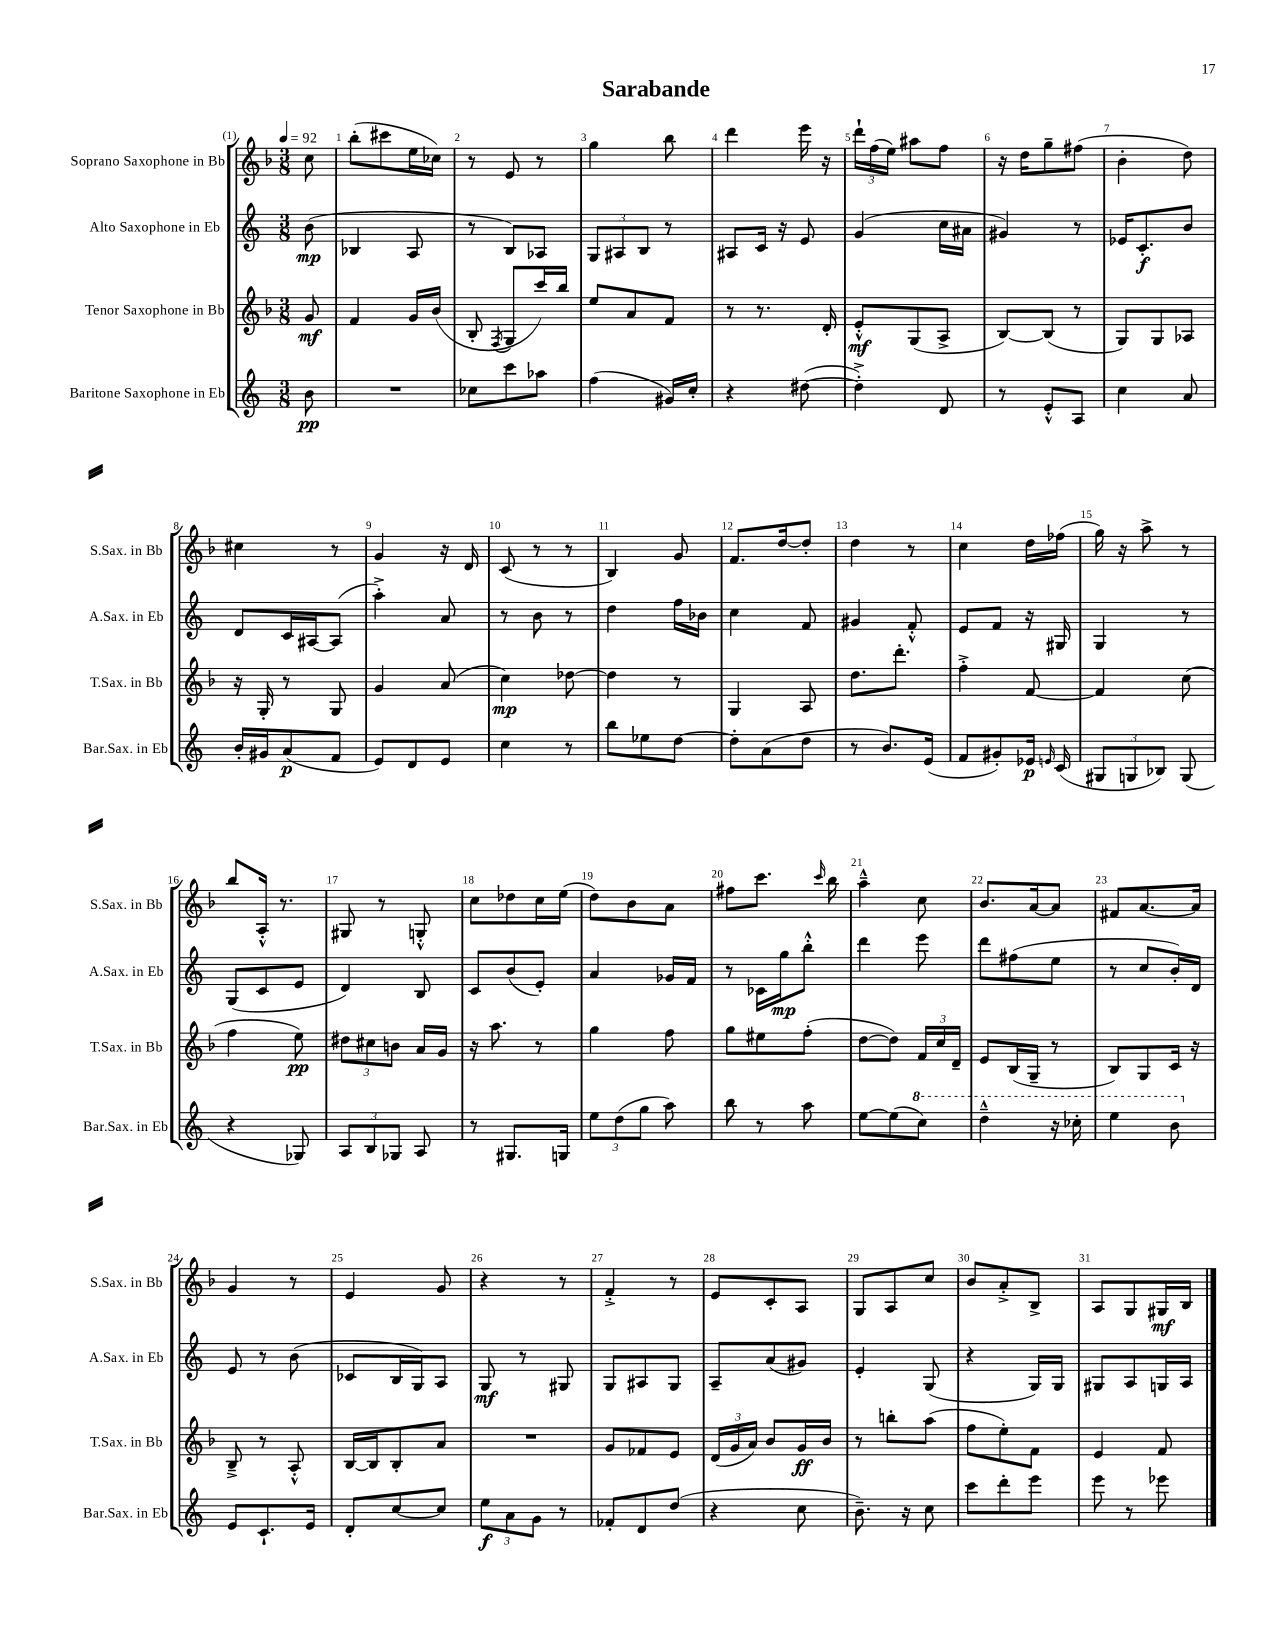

**kern	**dynam	**kern	**dynam	**kern	**dynam	**kern	**dynam
*part4	*part4	*part3	*part3	*part2	*part2	*part1	*part1
*staff4	*staff4	*staff3	*staff3	*staff2	*staff2	*staff1	*staff1
*I"Baritone Saxophone in Eb	*	*I"Tenor Saxophone in Bb	*	*I"Alto Saxophone in Eb	*	*I"Soprano Saxophone in Bb	*
*I'Bar.Sax. in Eb	*	*I'T.Sax. in Bb	*	*I'A.Sax. in Eb	*	*I'S.Sax. in Bb	*
*clefG2	*	*clefG2	*	*clefG2	*	*clefG2	*
*k[]	*	*k[b-]	*	*k[]	*	*k[b-]	*
*M3/8	*	*M3/8	*	*M3/8	*	*M3/8	*
*MM92	*	*MM92	*	*MM92	*	*MM92	*
=	=	=	=	=	=	=	=
8b\	pp	8g/	mf	(8b\	mp	8cc\	.
=1	=1	=1	=1	=1	=1	=1	=1
4.r	.	4f/	.	4B-X/	.	(8bb-'\L	.
.	.	.	.	.	.	8ccc#X\	.
.	.	16g/LL	.	8A/	.	16ee\L	.
.	.	(16b-/JJ	.	.	.	16cc-X\JJ)	.
=2	=2	=2	=2	=2	=2	=2	=2
8cc-X\L	.	8B-'/	.	8r	.	8r	.
.	.	8qF/	.	.	.	.	.
8ccc\	.	8G/L	.	8B/L)	.	8e/	.
8aa-X\J	.	16ccc/L)	.	8A-X/J	.	8r	.
.	.	16bb-/JJ	.	.	.	.	.
=3	=3	=3	=3	=3	=3	=3	=3
(4ff\	.	8ee/L	.	12G/L	.	4gg\	.
.	.	.	.	12A#X/	.	.	.
.	.	8a/	.	.	.	.	.
.	.	.	.	12B/J	.	.	.
16g#X/LL)	.	8f/J	.	8r	.	8bb-\	.
16cc'/JJ	.	.	.	.	.	.	.
=4	=4	=4	=4	=4	=4	=4	=4
4r	.	8r	.	8A#X/L	.	4ddd\	.
.	.	8.r	.	16c/Jk	.	.	.
.	.	.	.	16r	.	.	.
([8dd#X\	.	.	.	8e/	.	16eee\	.
.	.	16d'/	.	.	.	16r	.
=5	=5	=5	=5	=5	=5	=5	=5
4dd#'^\])	.	8e'^^/L	mf	(4g/	.	24ddd`\LL	.
.	.	.	.	.	.	(24ff\	.
.	.	.	.	.	.	24ee\JJ)	.
.	.	(8G/	.	.	.	8aa#X\L	.
8d/	.	8A^/J	.	16cc\LL	.	8ff\J	.
.	.	.	.	16a#X\JJ	.	.	.
=6	=6	=6	=6	=6	=6	=6	=6
8r	.	[8B-/L)	.	4g#X/)	.	16r	.
.	.	.	.	.	.	16dd\KL	.
8e'^^/L	.	(8B-/J]	.	.	.	8gg~\	.
8A/J	.	8r	.	8r	.	(8ff#X\J	.
=7	=7	=7	=7	=7	=7	=7	=7
4cc\	.	8G/L)	.	16e-X/KL	.	4b-'\	.
.	.	.	.	8.c'/	f	.	.
.	.	8G/	.	.	.	.	.
8a/	.	8A-X/J	.	8b/J	.	8dd\)	.
!!LO:LB:g=z
=8	=8	=8	=8	=8	=8	=8	=8
16b'/LL	.	16r	.	8d/L	.	4cc#X\	.
16g#X/J	.	16G'/	.	.	.	.	.
(8a/	p	8r	.	16c/L	.	.	.
.	.	.	.	[16A#X/J	.	.	.
8f/J	.	8G/	.	(8A#/J]	.	8r	.
=9	=9	=9	=9	=9	=9	=9	=9
8e/L)	.	4g/	.	4aa'^\)	.	4g/	.
8d/	.	.	.	.	.	.	.
8e/J	.	(8a/	.	8a/	.	16r	.
.	.	.	.	.	.	16d/	.
=10	=10	=10	=10	=10	=10	=10	=10
4cc\	.	4cc\)	mp	8r	.	(8c/	.
.	.	.	.	8b\	.	8r	.
8r	.	[8dd-X\	.	8r	.	8r	.
=11	=11	=11	=11	=11	=11	=11	=11
8bb\L	.	4dd-\]	.	4dd\	.	4B-/)	.
8ee-X\	.	.	.	.	.	.	.
[8dd\J	.	8r	.	16ff\LL	.	8g/	.
.	.	.	.	16b-X\JJ	.	.	.
=12	=12	=12	=12	=12	=12	=12	=12
8dd'\L]	.	4G/	.	4cc\	.	8.f/L	.
(8a\	.	.	.	.	.	.	.
.	.	.	.	.	.	[16dd/k	.
8dd\J	.	8A/	.	8f/	.	8dd'/J]	.
=13	=13	=13	=13	=13	=13	=13	=13
8r	.	8.dd\L	.	4g#X/	.	4dd\	.
8.b/L)	.	.	.	.	.	.	.
.	.	8.ddd'\J	.	.	.	.	.
.	.	.	.	8f'^^/	.	8r	.
(16e/Jk	.	.	.	.	.	.	.
=14	=14	=14	=14	=14	=14	=14	=14
8f/L	.	4ff'^\	.	8e/L	.	4cc\	.
8g#X'/)	.	.	.	8f/J	.	.	.
16e-X/Jk	p	[8f/	.	16r	.	16dd\LL	.
16qqen/	.	.	.	.	.	.	.
(16c/	.	.	.	16G#X/	.	(16ff-X\JJ	.
=15	=15	=15	=15	=15	=15	=15	=15
12G#X/L	.	4f/]	.	4G/	.	16gg\)	.
.	.	.	.	.	.	16r	.
12Gn/	.	.	.	.	.	.	.
.	.	.	.	.	.	8aa^\	.
12B-X/J)	.	.	.	.	.	.	.
(8G/	.	(8cc\	.	8r	.	8r	.
!!LO:LB:g=z
=16	=16	=16	=16	=16	=16	=16	=16
4r	.	4ff\	.	(8G/L	.	8bb-/L	.
.	.	.	.	8c/	.	16A'^^/Jk	.
.	.	.	.	.	.	8.r	.
8G-X/)	.	8ee\)	pp	8e/J	.	.	.
=17	=17	=17	=17	=17	=17	=17	=17
12A/L	.	12dd#X\L	.	4d/)	.	8G#X/	.
12B/	.	12cc#X\	.	.	.	.	.
.	.	.	.	.	.	8r	.
12G-X/J	.	12bn\J	.	.	.	.	.
8A/	.	16a/LL	.	8B/	.	8Gn'^^/	.
.	.	16g/JJ	.	.	.	.	.
=18	=18	=18	=18	=18	=18	=18	=18
8r	.	16r	.	8c/L	.	8cc\L	.
.	.	8.aa\	.	.	.	.	.
8.G#X/L	.	.	.	(8b/	.	8dd-X\	.
.	.	8r	.	8e'/J)	.	16cc\L	.
16Gn/Jk	.	.	.	.	.	(16ee\JJ	.
=19	=19	=19	=19	=19	=19	=19	=19
12ee\L	.	4gg\	.	4a/	.	8dd\L)	.
(12dd\	.	.	.	.	.	.	.
.	.	.	.	.	.	8b-\	.
12gg\J	.	.	.	.	.	.	.
8aa\)	.	8ff\	.	16g-X/LL	.	8a\J	.
.	.	.	.	16f/JJ	.	.	.
=20	=20	=20	=20	=20	=20	=20	=20
8bb\	.	8gg\L	.	8r	.	8ff#X\L	.
8r	.	8ee#X\	.	16c-X\LL	.	8.ccc\J	.
.	.	.	.	16gg\J	mp	.	.
8aa\	.	(8ff'\J	.	8bb'^^\J	.	.	.
.	.	.	.	.	.	16qqccc/	.
.	.	.	.	.	.	16bb-\	.
=21	=21	=21	=21	=21	=21	=21	=21
[8ee\L	.	[8dd\L	.	4ddd\	.	4aa~^^\	.
(8ee\]	.	8dd\J])	.	.	.	.	.
*8va	*	*	*	*	*	*	*
8ccc\J)	.	24f/LL	.	8eee\	.	8cc\	.
.	.	24cc/	.	.	.	.	.
.	.	24d~/JJ	.	.	.	.	.
=22	=22	=22	=22	=22	=22	=22	=22
4ddd~^^\	.	8e/L	.	8ddd\L	.	8.b-/L	.
.	.	(16B-/L	.	(8ff#X\	.	.	.
.	.	16G~/JJ	.	.	.	[16a/k	.
16r	.	8r	.	8ee\J	.	8a/J]	.
16ccc-X'\	.	.	.	.	.	.	.
=23	=23	=23	=23	=23	=23	=23	=23
4eee\	.	8B-/L)	.	8r	.	8f#X/L	.
.	.	8G/	.	8cc/L	.	[8.a/	.
8bb\	.	16c/Jk	.	16b'/L)	.	.	.
.	.	16r	.	16d/JJ	.	16a/Jk]	.
!!LO:LB:g=z
=24	=24	=24	=24	=24	=24	=24	=24
*X8va	*	*	*	*	*	*	*
8e/L	.	8B-~^/	.	8e/	.	4g/	.
8.c`/	.	8r	.	8r	.	.	.
.	.	8A'^^/	.	(8b\	.	8r	.
16e/Jk	.	.	.	.	.	.	.
=25	=25	=25	=25	=25	=25	=25	=25
8d'/L	.	[16B-/LL	.	8c-X/L	.	4e/	.
.	.	16B-/J]	.	.	.	.	.
[8cc/	.	8B-'/	.	16B/L	.	.	.
.	.	.	.	16G/J)	.	.	.
8cc/J]	.	8a/J	.	8A/J	.	8g/	.
=26	=26	=26	=26	=26	=26	=26	=26
12ee\L	f	4.r	.	8G/	mf	4r	.
12a\	.	.	.	.	.	.	.
.	.	.	.	8r	.	.	.
12g\J	.	.	.	.	.	.	.
8r	.	.	.	8G#X/	.	8r	.
=27	=27	=27	=27	=27	=27	=27	=27
8f-X'/L	.	8g/L	.	8G/L	.	4f'^/	.
8d/	.	8f-X/	.	8A#X/	.	.	.
(8dd/J	.	8e/J	.	8G/J	.	8r	.
=28	=28	=28	=28	=28	=28	=28	=28
4r	.	(24d/LL	.	8A~/L	.	8e/L	.
.	.	24g/	.	.	.	.	.
.	.	24a/JJ)	.	.	.	.	.
.	.	8b-/L	.	(8a/	.	8c'/	.
8cc\	.	16g/L	ff	8g#X/J)	.	8A/J	.
.	.	16b-/JJ	.	.	.	.	.
=29	=29	=29	=29	=29	=29	=29	=29
8.b~\)	.	8r	.	4e'/	.	8G/L	.
.	.	8bbn'\L	.	.	.	8A/	.
16r	.	.	.	.	.	.	.
8cc\	.	(8aa\J	.	(8G/	.	8cc/J	.
=30	=30	=30	=30	=30	=30	=30	=30
8ccc\L	.	8ff\L	.	4r	.	8b-/L	.
8ddd'\	.	8ee'\)	.	.	.	8a'^/	.
8eee\J	.	8f\J	.	16G/LL)	.	8B-^/J	.
.	.	.	.	16G/JJ	.	.	.
=31	=31	=31	=31	=31	=31	=31	=31
8eee\	.	4e/	.	8G#X/L	.	8A/L	.
8r	.	.	.	8A/	.	8G/	.
8eee-X\	.	8f/	.	16Gn/L	.	16G#X/L	mf
.	.	.	.	16A/JJ	.	16B-/JJ	.
==	==	==	==	==	==	==	==
*-	*-	*-	*-	*-	*-	*-	*-
